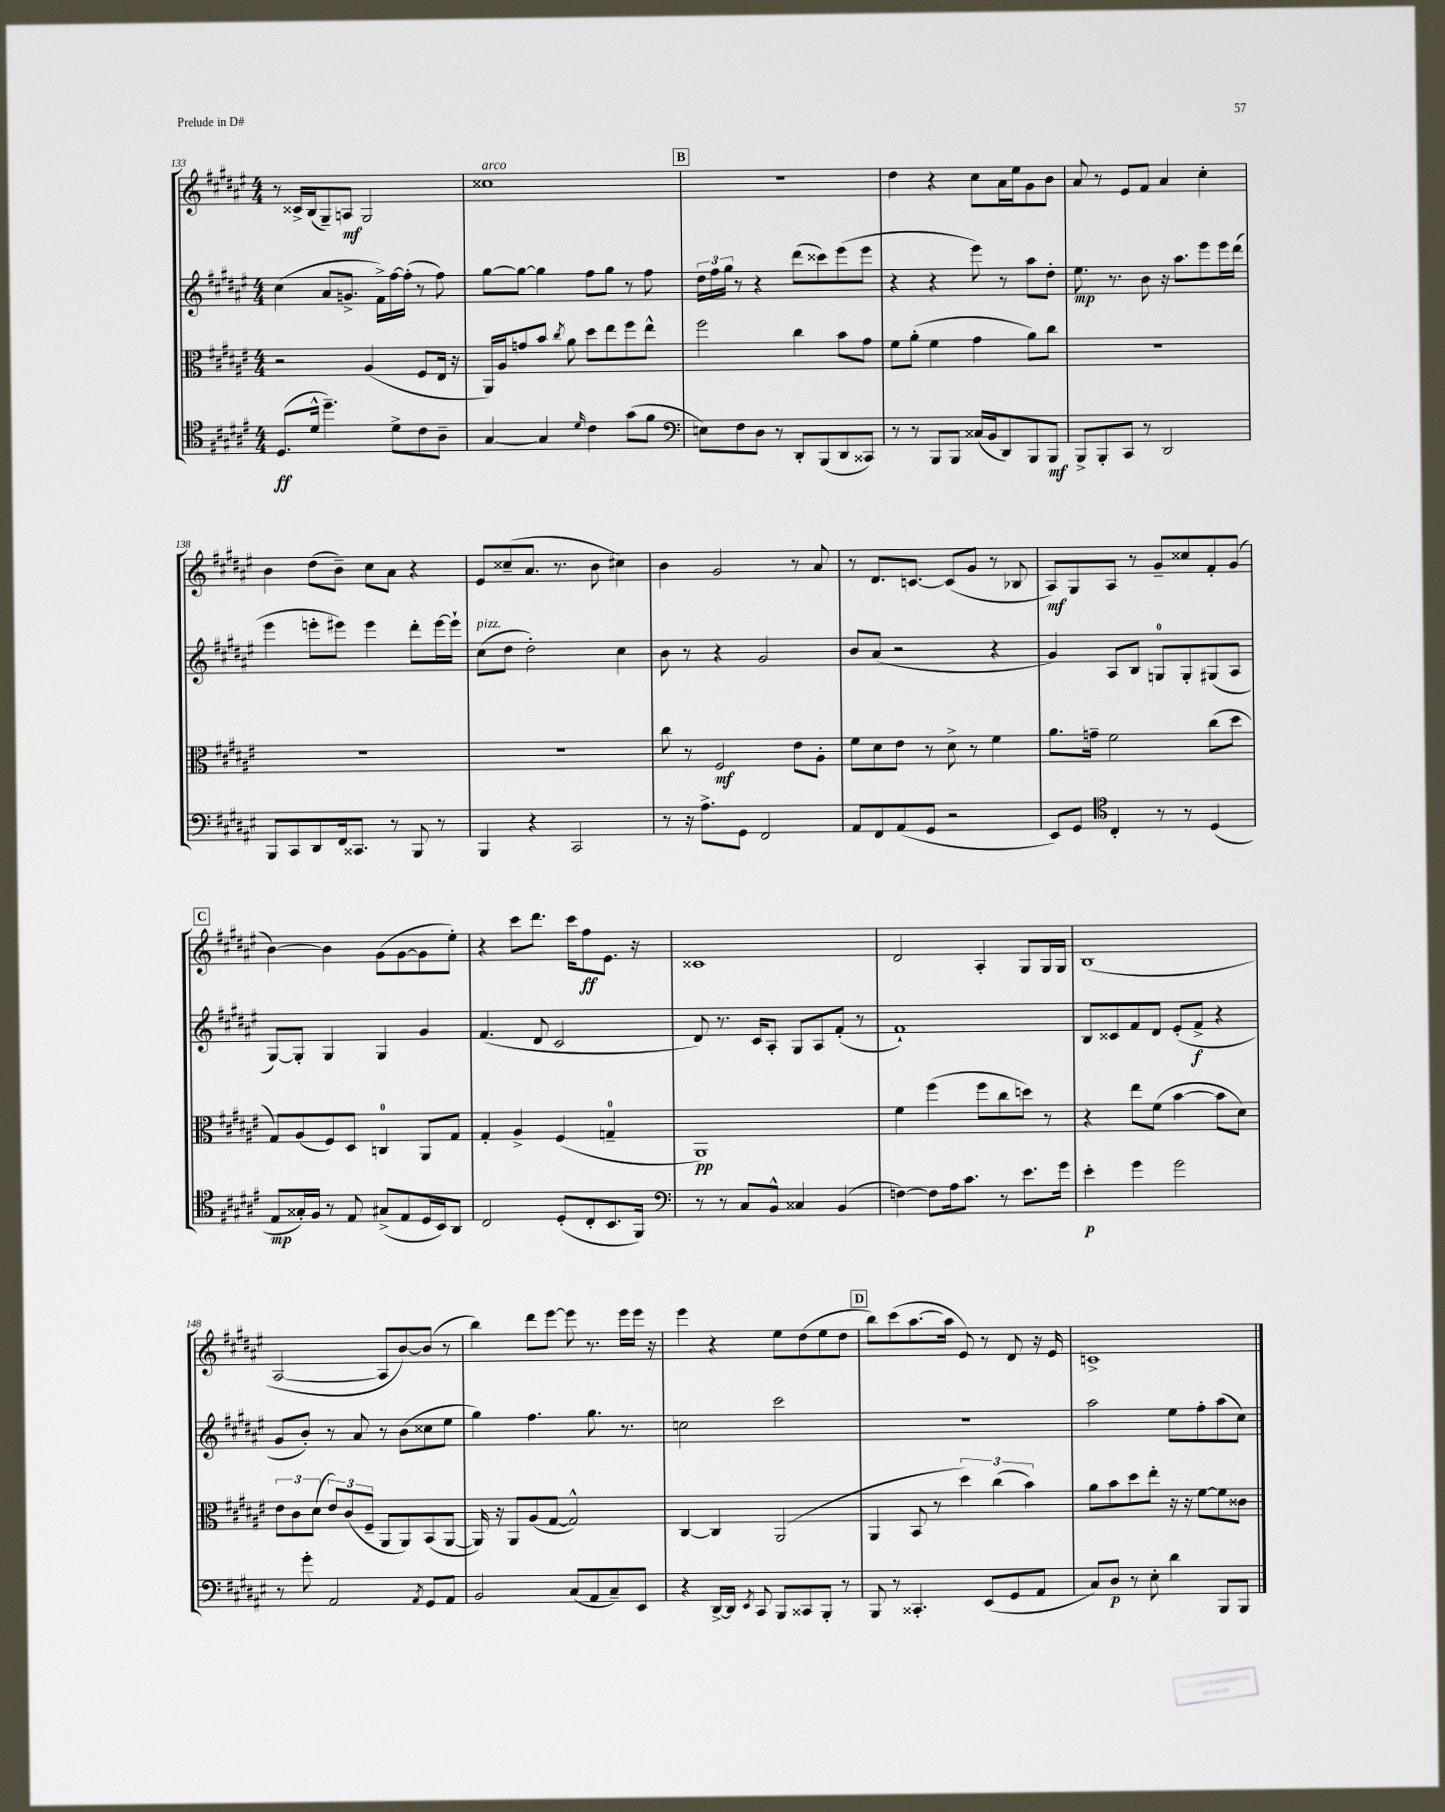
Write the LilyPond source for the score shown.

<<
\new StaffGroup <<
\new Staff = "s0" {
    \clef treble \key fis \major \numericTimeSignature \time 4/4
    \autoBeamOff r8 cisis'16[-> b16( gis8--) a8]\mf gis2 |
    cisis''1^\markup { \italic "arco" } |
    \mark \markup { \box "B" } R1 |
    dis''4 r4 cis''8[ ais'16 eis''16 gis'8 b'8] |
    ais'8 r8 eis'8[ fis'8] ais'4 cis''4-. |
    b'4 dis''8[( b'8]--) cis''8[ ais'8] r4 |
    eis'8[ cisis''8--( ais'8.] r8. b'8 cis''4) |
    b'4 gis'2 r8 ais'8 |
    r8 dis'8.[ c'8.]~ c'8[( gis'8] r8 bes8 |
    ais8[\mf) gis8 ais8] r8 gis'8[-- cisis''8 fis'8-. gis'8]( |
    \mark \markup { \box "C" } b'4~) b'4 gis'8[( gis'8~ gis'8 eis''8]-.) |
    r4 cis'''8[ dis'''8.] cis'''16[ fis''8\ff eis'8.] r16 |
    cisis'1 |
    dis'2 ais4-. gis8[ gis16 gis16] |
    b1( |
    ais2~ ais8[ b'8~) b'8]( r8 |
    b''4) dis'''8[ eis'''8]~ eis'''8 r8. eis'''16[ eis'''16] r16 |
    eis'''4 r4 eis''8[ dis''8( eis''8 dis''8] |
    \mark \markup { \box "D" } b''8[) cis'''8( ais''8.~ ais''16] eis'8) r8 dis'8 r16 eis'16 |
    c'1-> \bar "|." |
}
\new Staff = "s1" {
    \clef treble \key fis \major \numericTimeSignature \time 4/4
    \autoBeamOff cis''4( ais'8[ g'8.]-> fis'16[->) fis''16~ fis''16]-.( r8 fis''8) |
    gis''8[~ gis''8]~ gis''4 fis''8[ gis''8] r8 fis''8 |
    \mark \markup { \box "B" } \tuplet 3/2 { dis''16[ fis''16 gis''16] } r8 r4 dis'''8[( cisis'''8) eis'''8( eis'''8] |
    r4 r4 eis'''8) r8 ais''8[ dis''8]-. |
    eis''8.\mp r8. b'8 r16 ais''8.[ eis'''8 eis'''16 dis'''16]( |
    eis'''4 e'''8[-. eis'''8]) eis'''4 dis'''8[-. eis'''16~ eis'''16]-! |
    cis''8[^\markup { \italic "pizz." }( dis''8] dis''2-.) cis''4 |
    b'8 r8 r4 gis'2 |
    b'8[ ais'8]( r2 r4 |
    gis'4) ais8[ b8] g8[-0 g8-. gis8( ais8] |
    \mark \markup { \box "C" } gis8[~) gis8]-. gis4 gis4 gis'4 |
    fis'4.( dis'8 cis'2 |
    dis'8) r8. cis'16[ ais8]-. gis8[ ais8 fis'8]-.( r8 |
    fis'1-!) |
    b8[ cisis'8 fis'8 dis'8] eis'8[-.( fis'8]->\f r4 |
    gis'8[ b'8]-.) r8 ais'8 r8 b'8[( cisis''8 eis''8] |
    gis''4) fis''4. gis''8. r8. |
    c''2 cis'''2 |
    \mark \markup { \box "D" } r1 |
    ais''2 eis''8[ fis''8-. ais''8( cis''8]) \bar "|." |
}
\new Staff = "s2" {
    \clef alto \key fis \major \numericTimeSignature \time 4/4
    \autoBeamOff r2 ais4( fis8[ eis16] r16 |
    ais,16[) ais16 g'8 b'8] \acciaccatura { cis''8 } ais'8 dis''8[ eis''8 fis''8 eis''8]-^ |
    \mark \markup { \box "B" } fis''2 cis''4 b'8[ gis'8] |
    fis'8[ ais'8]-.( fis'4 gis'4 ais'8[) cis''8] |
    R1 |
    R1 |
    R1 |
    cis''8 r8 fis2\mf eis'8[ ais8]-. |
    fis'8[ dis'8 eis'8] r8 dis'8-> r8 fis'4 |
    ais'8.[ g'16]-- fis'2 cis''8[( dis''8] |
    \mark \markup { \box "C" } gis8[) ais8( fis8) dis8] c4-0 ais,8[ gis8] |
    gis4-. ais4-> fis4( g4-0-- |
    ais,1\pp) |
    fis'4 fis''4( fis''8[ cis''8 d''8]) r8 |
    r4 eis''8[ fis'8]( b'4~ b'8[ dis'8]) |
    \tuplet 3/2 { eis'8[ cis'8 dis'8]( } \tuplet 3/2 { eis'8[) cis'8( fis8]-- } ais,8[ ais,8) b,8( ais,8]~ |
    ais,16) r16 ais,8[ ais8( gis8]~ gis2-^) |
    cis4~ cis4 ais,2( |
    \mark \markup { \box "D" } ais,4 b,8 r8 \tuplet 3/2 { dis''4) cis''4( b'4) } |
    ais'8[ b'8 dis''8 eis''8]-. r16 r16 fis'8[~ fis'8 cisis'8] \bar "|." |
}
\new Staff = "s3" {
    \clef tenor \key fis \major \numericTimeSignature \time 4/4
    \autoBeamOff dis8.[\ff( dis'16]-^ dis''4.--) dis'8[-> cis'8 ais8]-- |
    gis4~ gis4 \grace { dis'16 } cis'4 gis'8[( fis'8] |
    \mark \markup { \box "B" } \clef bass e8[) fis8 dis8] r8 dis,8[-. b,,8( dis,8 cisis,8]) |
    r8 r8 b,,8[ b,,8] cisis16[( b,16 dis,8) b,,8 b,,8]\mf |
    b,,8[-> b,,8-. cis,8] r8 dis,2 |
    b,,8[ cis,8 dis,8 fis,16 cisis,8.] r8 b,,8 r8 |
    b,,4 r4 cis,2 |
    r8 r16 ais8.[-> gis,8] fis,2 |
    ais,8[ fis,8 ais,8( gis,8] r2 |
    eis,8[) gis,8] \clef tenor cis4-. r8 r8 dis4( |
    \mark \markup { \box "C" } eis8[\mp gisis16-.) fis16] r8 eis8 gis8[->( eis8 dis16 b,16) ais,8] |
    cis2 dis8[-.( cis8-. b,8. fis,16]) |
    \clef bass r8 r8 cis8[ b,8]-^ cisis4 b,4( |
    f4~) f8[ ais16 cis'8.] r8 eis'8.[ gis'16] |
    eis'4-.\p gis'4 gis'2 |
    r8 gis'8-. ais,2 \acciaccatura { ais,8 } gis,8[ ais,8] |
    b,2 cis8[( ais,8 cis8--) eis,8] |
    r4 dis,16[~-> dis,16] \acciaccatura { eis,8 } cis,8 b,,8[ cisis,8 b,,8]-. r8 |
    \mark \markup { \box "D" } b,,8 r8 cisis,4.-. eis,8[( gis,8 ais,8] |
    cis8[) dis8]\p r8 eis8-. dis'4 b,,8[ b,,8] \bar "|." |
}
>>
>>
\layout { \context { \Score currentBarNumber = #133 } }
